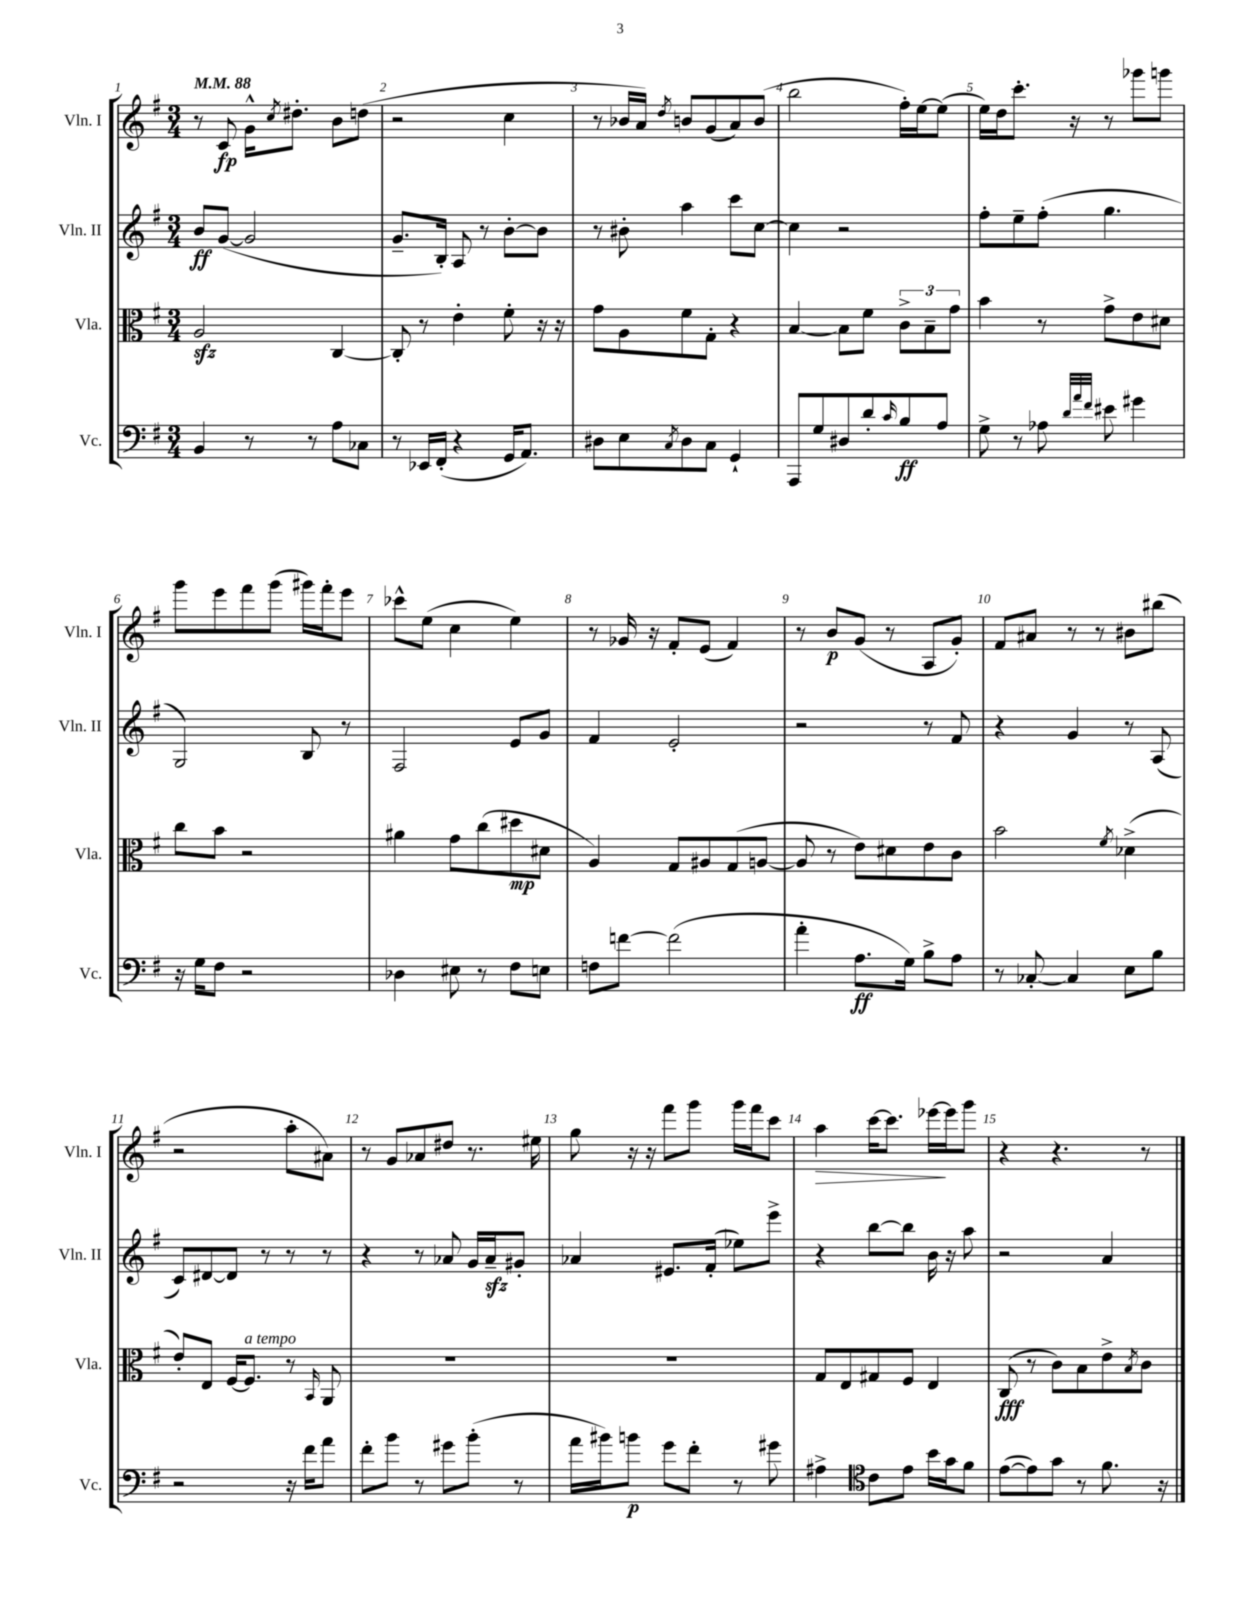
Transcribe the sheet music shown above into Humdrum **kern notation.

**kern	**dynam	**kern	**dynam	**kern	**dynam	**kern	**dynam
*part4	*part4	*part3	*part3	*part2	*part2	*part1	*part1
*staff4	*staff4	*staff3	*staff3	*staff2	*staff2	*staff1	*staff1
*I"Vc.	*	*I"Vla.	*	*I"Vln. II	*	*I"Vln. I	*
*I'Vc.	*	*I'Vla.	*	*I'Vln. II	*	*I'Vln. I	*
*clefF4	*	*clefC3	*	*clefG2	*	*clefG2	*
*k[f#]	*	*k[f#]	*	*k[f#]	*	*k[f#]	*
*M3/4	*	*M3/4	*	*M3/4	*	*M3/4	*
*MM88	*	*MM88	*	*MM88	*	*MM88	*
=1	=1	=1	=1	=1	=1	=1	=1
4BB/	.	2Azz/	.	8b/L	ff	8r	.
.	.	.	.	([8g/J	.	8c/	fp
8r	.	.	.	2g/]	.	16g^^\KL	.
.	.	.	.	.	.	8qcc/	.
.	.	.	.	.	.	8.dd#X'\J	.
8r	.	.	.	.	.	.	.
8A\L	.	[4C/	.	.	.	8b\L	.
8C-X\J	.	.	.	.	.	(8ddn\J	.
=2	=2	=2	=2	=2	=2	=2	=2
8r	.	8C'/]	.	8.g~/L	.	2r	.
16EE-X/LL	.	8r	.	.	.	.	.
(16FF#'/JJ	.	.	.	16B'/Jk)	.	.	.
4r	.	4e'\	.	8A/	.	.	.
.	.	.	.	8r	.	.	.
16GG/KL	.	8f#'\	.	[8b'\L	.	4cc\	.
8.AA/J)	.	.	.	.	.	.	.
.	.	16r	.	8b\J]	.	.	.
.	.	16r	.	.	.	.	.
=3	=3	=3	=3	=3	=3	=3	=3
8D#X\L	.	8g\L	.	8r	.	8r	.
8E\	.	8A\	.	8b#X'\	.	16b-X/LL	.
.	.	.	.	.	.	16a/JJ)	.
8qC/	.	.	.	.	.	8qdd/	.
8D#\	.	8f#\	.	4aa\	.	8bn/L	.
8C\J	.	8G'\J	.	.	.	(8g/	.
4GG`/	.	4r	.	8ccc\L	.	8a/)	.
.	.	.	.	[8cc\J	.	(8b/J	.
=4	=4	=4	=4	=4	=4	=4	=4
8AAA/L	.	[4B/	.	4cc\]	.	2bb\	.
8G/	.	.	.	.	.	.	.
8D#X/	.	8B\L]	.	2r	.	.	.
8d'/	.	8f#\J	.	.	.	.	.
16qqc/	.	.	.	.	.	.	.
8B/	ff	12c^\L	.	.	.	16ff#'\LL)	.
.	.	.	.	.	.	[16ee\J	.
.	.	12B~\	.	.	.	.	.
8A/J	.	.	.	.	.	(8ee\J]	.
.	.	12g\J	.	.	.	.	.
=5	=5	=5	=5	=5	=5	=5	=5
8G^\	.	4b\	.	8ff#'\L	.	16ee\LL)	.
.	.	.	.	.	.	16dd\J	.
8r	.	.	.	8ee~\	.	8.ccc'\J	.
8A-X\	.	8r	.	(8ff#'\J	.	.	.
.	.	.	.	.	.	16r	.
32qqd/LLL	.	.	.	.	.	.	.
32qqa/	.	.	.	.	.	.	.
32qqf#/JJJ	.	.	.	.	.	.	.
8e#X\	.	8g^\L	.	4.gg\	.	8r	.
4g#X\	.	8e\	.	.	.	8ggg-X\L	.
.	.	8d#X\J	.	.	.	8gggn\J	.
!!LO:LB:g=z
=6	=6	=6	=6	=6	=6	=6	=6
16r	.	8cc\L	.	2G/)	.	8ggg\L	.
16G\KL	.	.	.	.	.	.	.
8F#\J	.	8b\J	.	.	.	8eee\	.
2r	.	2r	.	.	.	8fff#\	.
.	.	.	.	.	.	(8ggg\J	.
.	.	.	.	8B/	.	16ggg#X\LL)	.
.	.	.	.	.	.	16fff#'\J	.
.	.	.	.	8r	.	8eee\J	.
=7	=7	=7	=7	=7	=7	=7	=7
4D-X\	.	4a#X\	.	2F#/	.	8ccc-X^^\L	.
.	.	.	.	.	.	(8ee\J	.
8E#X\	.	8g\L	.	.	.	4cc\	.
8r	.	(8cc\	.	.	.	.	.
8F#\L	.	8dd#X\	mp	8e/L	.	4ee\)	.
8En\J	.	8d#X\J	.	8g/J	.	.	.
=8	=8	=8	=8	=8	=8	=8	=8
8Fn\L	.	4A/)	.	4f#/	.	8r	.
[8fn\J	.	.	.	.	.	16g-X/	.
.	.	.	.	.	.	16r	.
(2f\]	.	8G/L	.	2e'/	.	8f#'/L	.
.	.	8A#X/	.	.	.	(8e/J	.
.	.	(8G/	.	.	.	4f#/)	.
.	.	[8An/J	.	.	.	.	.
=9	=9	=9	=9	=9	=9	=9	=9
4a'\	.	8A/]	.	2r	.	8r	.
.	.	8r	.	.	.	8b/L	p
8.A\L	ff	8e\L)	.	.	.	(8g/J	.
.	.	8d#X\	.	.	.	8r	.
16G\Jk)	.	.	.	.	.	.	.
8B^\L	.	8e\	.	8r	.	8A/L	.
8A\J	.	8c\J	.	8f#/	.	8g'/J)	.
=10	=10	=10	=10	=10	=10	=10	=10
8r	.	2b\	.	4r	.	8f#/L	.
[8C-X'/	.	.	.	.	.	8a#X/J	.
4C-/]	.	.	.	4g/	.	8r	.
.	.	.	.	.	.	8r	.
.	.	8qf#/	.	.	.	.	.
8E\L	.	(4d-X^\	.	8r	.	8b#X\L	.
8B\J	.	.	.	(8A/	.	(8bb#X\J	.
!!LO:LB:g=z
=11	=11	=11	=11	=11	=11	=11	=11
2r	.	8e'/L)	.	8c/L)	.	2r	.
.	.	8E/J	.	[8d#X/	.	.	.
.	.	[16F#/KL	.	8d#/J]	.	.	.
!	!	!LO:TX:a:i:t=a tempo	!	!	!	!	!
.	.	8.F#/J]	.	.	.	.	.
.	.	.	.	8r	.	.	.
16r	.	8r	.	8r	.	8aa'\L	.
16f#\KL	.	.	.	.	.	.	.
.	.	16qqBB/	.	.	.	.	.
8a\J	.	8AA/	.	8r	.	8a#X\J)	.
=12	=12	=12	=12	=12	=12	=12	=12
8f#'\L	.	2.r	.	4r	.	8r	.
8b\J	.	.	.	.	.	8g/L	.
8r	.	.	.	8r	.	8a-X/	.
8g#X\L	.	.	.	8a-X/	.	8dd#X/J	.
(8b'\J	.	.	.	16g/LL	.	8.r	.
.	.	.	.	16a-zz~/J	.	.	.
8r	.	.	.	8g#X'/J	.	.	.
.	.	.	.	.	.	16ee#X\	.
=13	=13	=13	=13	=13	=13	=13	=13
16a\LL	.	2.r	.	4a-X/	.	8gg\	.
16b#X\J)	.	.	.	.	.	.	.
8bn\J	p	.	.	.	.	16r	.
.	.	.	.	.	.	16r	.
8g\L	.	.	.	8.e#X/L	.	8fff#\L	.
8f#'\J	.	.	.	.	.	8ggg\J	.
.	.	.	.	(16f#'/Jk	.	.	.
8r	.	.	.	8ee-X\L)	.	16ggg\LL	.
.	.	.	.	.	.	16fff#\J	.
8g#X\	.	.	.	8eee^\J	.	8ccc\J	.
=14	=14	=14	=14	=14	=14	=14	=14
!	!	!	!	!	!	!	!LO:HP:b
4A#X^\	.	8G/L	.	4r	.	4aa\	>
.	.	8E/	.	.	.	.	.
*clefC4	*	*	*	*	*	*	*
8c\L	.	8G#X/	.	[8bb\L	.	[16ccc\KL	.
.	.	.	.	.	.	8.ccc\J]	.
8e\J	.	8F#/J	.	8bb\J]	.	.	.
16b\LL	.	4E/	.	16b\	.	[16eee-X\LL	.
16g\J	.	.	.	16r	.	16eee-\J]	]
8f#\J	.	.	.	8aa\	.	8ggg\J	.
=15	=15	=15	=15	=15	=15	=15	=15
([8e\L	.	(8C/	fff	2r	.	4r	.
8e\])	.	8r	.	.	.	.	.
8g\J	.	8c\L)	.	.	.	4.r	.
8r	.	8B\	.	.	.	.	.
8.f#\	.	8e^\	.	4a/	.	.	.
.	.	8qB/	.	.	.	.	.
.	.	8c\J	.	.	.	8r	.
16r	.	.	.	.	.	.	.
==	==	==	==	==	==	==	==
*-	*-	*-	*-	*-	*-	*-	*-
